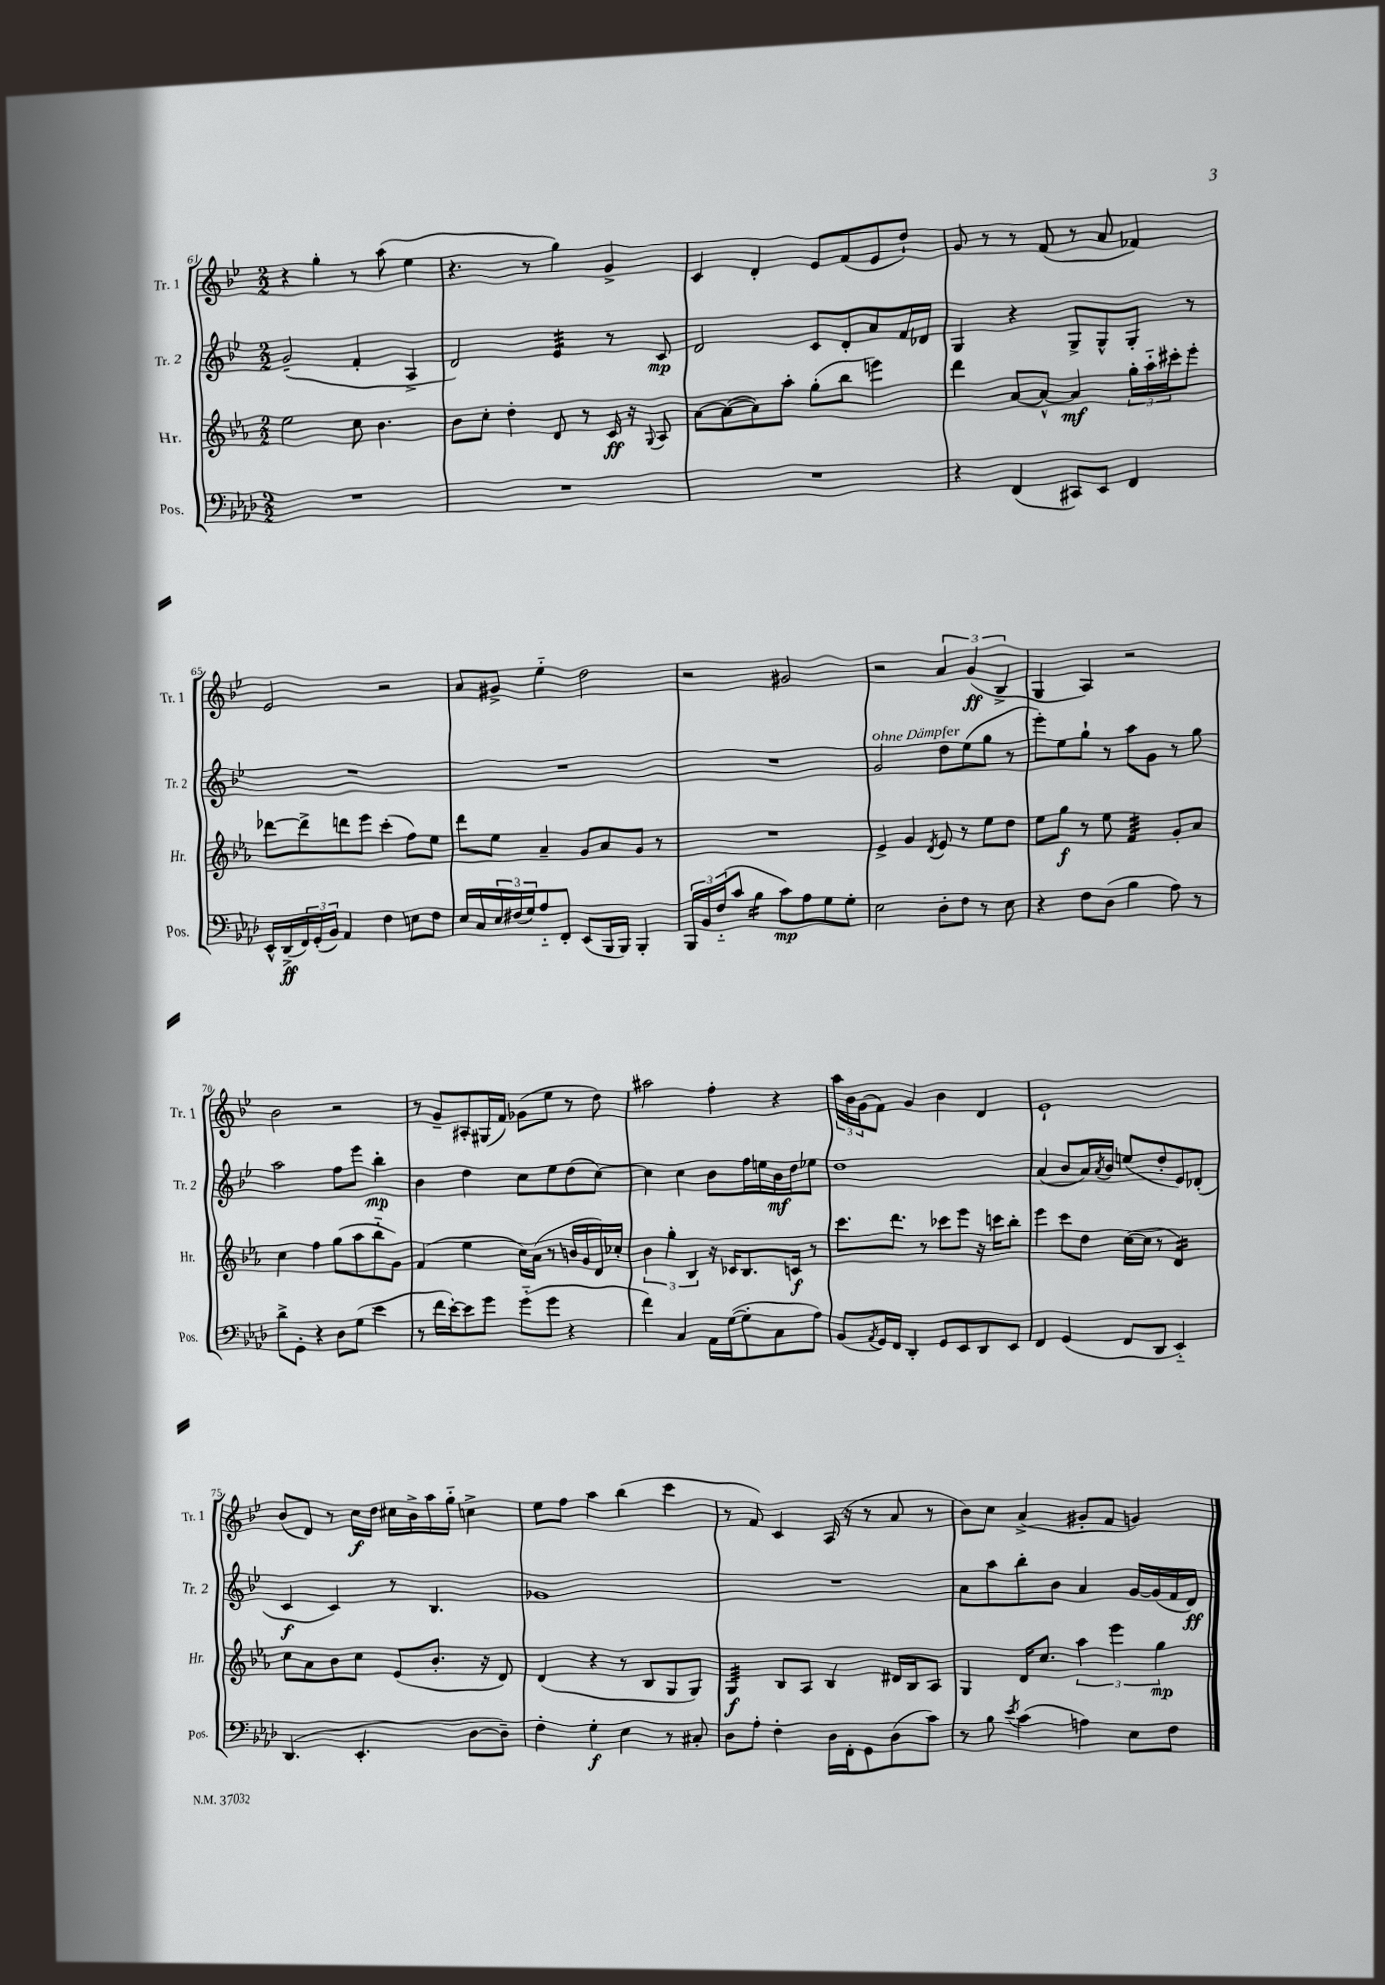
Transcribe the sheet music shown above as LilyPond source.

<<
\new StaffGroup <<
\new Staff = "s0" \with { instrumentName = "Tr. 1" shortInstrumentName = "Tr. 1" } {
    \clef treble \key bes \major \numericTimeSignature \time 2/2
    r4 g''4-. r8 a''8( ees''4 |
    r4. r8 g''4) g'4-> |
    c'4 d'4-. ees'8 f'8( ees'8 d''8-!) |
    g'8 r8 r8 f'8( r8 a'8 fes'4) |
    ees'2 r2 |
    a'8 gis'8-> ees''4-_ d''2 |
    r2 gis'2 |
    r2 \tuplet 3/2 { a'4 g'4\ff( bes4-> } |
    g4 a4) r2 |
    bes'2 r2 |
    r8 g'8-- ais8-. gis16( f'16) ges'8( ees''8 r8 d''8) |
    ais''2 f''4-. r4 |
    \tuplet 3/2 { a''16 bes'16 g'16( } f'8) g'4 bes'4 d'4 |
    ees'1-! |
    bes'8( d'8) r8 c''16\f d''16 cis''16 bes'16-> a''16 g''16-_ c''4-> |
    ees''8 f''8 a''4 bes''4( c'''4 |
    r8 f'8) c'4 a16( r16 r8 a'8 r8 |
    bes'8) c''8 a'4->( gis'8-. f'8 g'4) \bar "|." |
}
\new Staff = "s1" \with { instrumentName = "Tr. 2" shortInstrumentName = "Tr. 2" } {
    \clef treble \key bes \major \numericTimeSignature \time 2/2
    g'2--( f'4-. a4-> |
    d'2) ees'4:32 r8 c'8\mp |
    d'2 c'8 d'8-. a'8 f'16 des'16 |
    g4 r4 g8-> g8-^ g8-. r8 |
    R1 |
    R1 |
    R1 |
    g'2^\markup { \italic "ohne Dämpfer" } d''8 ees''8( g''8 r8 |
    ees'''8-.) ees''8 g''8-! r8 a''8 g'8 r8 g''8 |
    a''2 f''8 ees'''8 bes''4-.\mp |
    bes'4 d''4 c''8 ees''8 d''8( c''8~) |
    c''4 c''4 bes'8 f''16 e''16 bes'16\mf d''16 ees''8 |
    d''1 |
    a'4( bes'8 a'16) \acciaccatura { a'8 } bes'16 e''8( d''8-. ees'8) des'8-.( |
    c'4\f c'4) r8 bes4. |
    ges'1 |
    R1 |
    a'8 a''8 bes''8-. bes'8 a'4 g'16~ g'16( f'16 d'16\ff) \bar "|." |
}
\new Staff = "s2" \with { instrumentName = "Hr." shortInstrumentName = "Hr." } {
    \clef treble \key ees \major \numericTimeSignature \time 2/2
    ees''2 c''8 bes'4. |
    bes'8 c''8-. d''4-. d'8 r8 c'16\ff r16 \appoggiatura { g8 } aes8 |
    aes'8~ aes'8~( aes'8) aes''8-. g''8-.( bes''8 e'''4) |
    d'''4 aes'8~ aes'8~-^ aes'4\mf \tuplet 3/2 { g''16-. aes''16-_ cis'''16-. } ees'''8-. |
    des'''8~ des'''8-> d'''8 ees'''8 c'''4-.( f''8) ees''8 |
    d'''8 ees''8 aes'4-- g'8 aes'8 g'8 r8 |
    R1 |
    ees'4-> g'4 \acciaccatura { d'8 } ees'8 r8 ees''8 d''8 |
    ees''8 g''8\f r8 ees''8 f'4:32 g'8-. aes'8 |
    c''4 f''4 g''8( aes''8 bes''8-_ g'8) |
    f'4( ees''4 c''16) aes'16( r8 b'16 g'16 d'16) ces''16-. |
    \tuplet 3/2 { bes'4 g''4-. bes4 } r16 ces'16 bes8. c'16\f r8 |
    c'''8. d'''8. r8 ces'''8 ees'''8 r16 c'''16 bes''8-. |
    ees'''4 c'''8 d''8 c''16~( c''16 r8 d'4:16) |
    c''8 aes'8 bes'8 c''8 ees'8( bes'8.-. r16 d'8) |
    d'4( r4 r8 bes8 g8 g8) |
    g4:32\f bes8 aes8 bes4 dis'16 bes16 aes8 |
    g4 d'16 c''8. \tuplet 3/2 { aes''4 ees'''4 g''4\mp } \bar "|." |
}
\new Staff = "s3" \with { instrumentName = "Pos." shortInstrumentName = "Pos." } {
    \clef bass \key aes \major \numericTimeSignature \time 2/2
    R1 |
    R1 |
    R1 |
    r4 f,4( cis,8) ees,8 f,4 |
    ees,16-^ des,16->\ff( \tuplet 3/2 { f,16) g,16-.( bes,16) } aes,4 f4 e8 f8 |
    ees16 c16 \tuplet 3/2 { ees16 fis16( g16) } aes8-_ f,8-. ees,8( bes,,16 bes,,16) bes,,4-. |
    \tuplet 3/2 { bes,,16 bes,16 f16-_( } c'8 bes4:16 c'8\mp) aes8 g8 g8-. |
    ees2 des8-. f8 r8 ees8 |
    r4 f8 des8( bes4 aes8) r8 |
    des'8-> g,8-. r4 des8 g8( ees'4 |
    r8 f'16 ees'16~-.) ees'8 g'8 g'8-_( g'8 r4 |
    f'4) c4 aes,16 g16~( g8-. c8 aes8) |
    bes,8( \acciaccatura { aes,8 } g,16) f,16 des,4-. g,8 ees,8 des,8 ees,8 |
    f,4 g,4( f,8 des,8 ees,4-_) |
    des,4.( ees,4.-. des8~ des8--) |
    f4-. g4-.\f ees4 r8 cis8-. |
    des8 aes8-. f4-. des16 f,16-. g,8 des8( c'8) |
    r8 bes8 \acciaccatura { ees'8 } c'4( a4) ees8 f8 \bar "|." |
}
>>
>>
\layout { \context { \Score currentBarNumber = #61 } }
